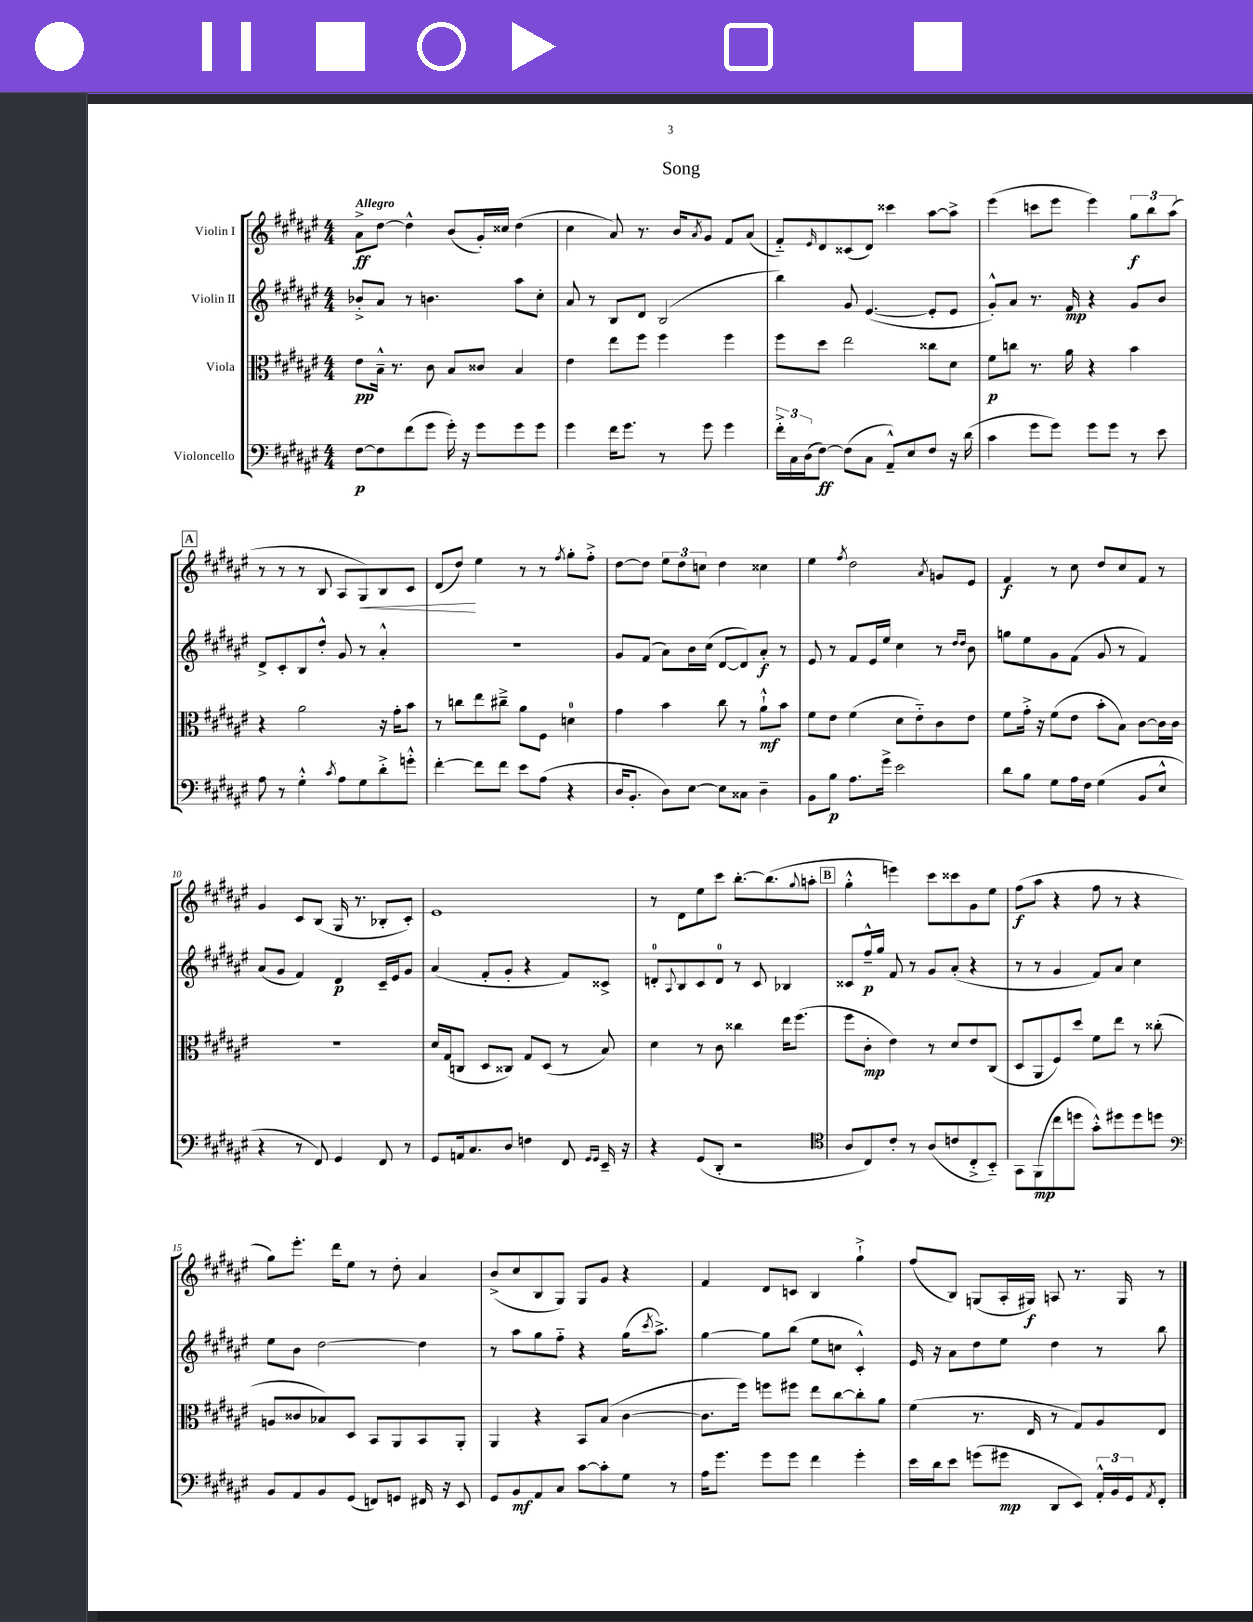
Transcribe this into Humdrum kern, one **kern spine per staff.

**kern	**kern	**kern	**kern
*staff4	*staff3	*staff2	*staff1
*clefF4	*clefC3	*clefG2	*clefG2
*k[f#c#g#d#a#e#]	*k[f#c#g#d#a#e#]	*k[f#c#g#d#a#e#]	*k[f#c#g#d#a#e#]
*M4/4	*M4/4	*M4/4	*M4/4
[8F#\L	8e#\L	8b-'^/L	8a#^\L
8F#\]	16B~^^\Jk	8a#/J	[8dd#\J
.	8.r	.	.
(8f#\	.	8r	4dd#^^\]
8g#\J	8c#\	4.b\	.
16g#'\)	8B/L	.	(8b/L
16r	.	.	.
8g#\L	8c##/J	.	16g#'/L)
.	.	.	16cc##/JJ
8g#\	4B/	8aa#\L	(4dd#\
8g#\J	.	8cc#'\J	.
=	=	=	=
4g#\	4e#\	8a#/	4cc#\
.	.	8r	.
16f#\LK	8ee#\L	8B/L	8a#/)
8.g#\J	.	.	.
.	8ff#\J	8d#/J	8.r
8r	4ff#\	(2B/	.
.	.	.	16b/LK
.	.	.	8qa#/
8g#\	.	.	8g#/J
4g#\	4ff#\	.	8f#/L
.	.	.	(8a#/J
=	=	=	=
24f#'^\LL	8ff#\L	4bb\)	8f#'~/L)
24C#\	.	.	.
(24D#\J	.	.	.
.	.	.	16qqe#/
[8F#\J)	8dd#\J	.	8d#/
(8F#\]L	2ee#\	8g#/	(8c##/
8C#\J	.	([4.e#/	8d#/J)
8AA#~^^/L)	.	.	4ccc##\
8E#/	.	.	.
8F#/J	8cc##\L	8e#'/]L	[8aa#\L
16r	8d#\J	8e#/J	8aa#^\]J
(16d#\	.	.	.
=	=	=	=
4c#\	8f#\L	8g#'^^/L)	(4eee#\
.	8cc\J	8a#/J	.
8g#\L	8.r	8.r	8ccc\L
8g#\J)	.	.	8eee#\J
.	16a#\	16f#/	.
8g#\L	4r	4r	4eee#\)
8g#\J	.	.	.
8r	4b\	8g#/L	12gg#\L
.	.	.	12bb\
8e#\	.	8b/J	.
.	.	.	(12aa#\J
=	=	=	=
8A#\	4r	8d#^/L	8r
8r	.	8c#'/	8r
4G#'^^\	2a#\	8B/	8r
.	.	8dd#'^^/J	8B/
8qc#/	.	.	.
8A#\L	.	8g#/	8A#/L
8G#\	.	8r	8G#/)
8d#'^\	16r	4a#'^^/	8B/
.	16g#'\LK	.	.
8g'^^\J	8b\J	.	8c#/J
=	=	=	=
[4f#'\	8r	1r	(8d#/L
.	8cc\L	.	8dd#/J)
8f#\]L	8ee#\	.	4ee#\
8f#\J	8cc#~^\J	.	.
8e#\L	8a#\L	.	8r
(8A#\J	8F#\J	.	8r
.	.	.	8qff#/
4r	4d\	.	8gg#'\L
.	.	.	8ff#'^\J
=	=	=	=
16D#/LK	4g#\	8g#/L	[8dd#\L
8.BB'/J	.	.	.
.	.	(8f#/J	8dd#\]J
8D#\L)	4b\	8a#\L)	12ee#\L
.	.	.	12dd#\
[8E#\J	.	16b\L	.
.	.	.	12cc\J
.	.	(16cc#\JJ	.
8E#\]L	8cc#\	[8d#/L	4dd#\
8C##\J	8r	8d#/])	.
4D#~\	8a#`^^\L	8a#'/J	4cc##\
.	8b\J	8r	.
=	=	=	=
8BB\L	8f#\L	8e#/	4ee#\
8B\J	8e#\J	8r	.
.	.	.	8qff#/
8.A#\L	(4f#\	8f#/L	2dd#\
.	.	16e#/L	.
16g#^\Jk	.	16ee#/JJ	.
2e#\	8d#\L	4cc#\	.
.	8e#'~\)	.	.
.	.	.	8qa#/
.	8c#\	8r	8g/L
.	.	16qqdd#/LL	.
.	.	16qqdd#/JJ	.
.	8e#\J	8b\	8e#/J
=	=	=	=
8d#\L	8f#\L	8gg\L	4f#/
8B\J	16g#'^\Jk	8ee#\	.
.	16r	.	.
8G#\L	(8f#\L	8g#\	8r
16A#\L	8e#\J	(8f#\J	8cc#\
16F#\JJ	.	.	.
(4G#\	8b'\L	8g#/	8dd#/L
.	8B\J)	8r	8cc#/
8BB/L	[8c#\L	4f#/)	8f#/J
8E#^^/J	16c#\]L	.	8r
.	16c#\JJ	.	.
=	=	=	=
4r	1r	(8a#/L	4g#/
.	.	8g#/J	.
8r	.	4f#/)	8c#/L
8FF#/)	.	.	(8B/J
4GG#/	.	4d#/	16G#/
.	.	.	8.r
8FF#/	.	16c#~/LL	8B-'/L
.	.	16e#/J	.
8r	.	8g#/J	8c#'/J)
=	=	=	=
8GG#/L	16d#/LL	(4a#/	1e#
.	(16G#/J	.	.
16AA/k	8C/J	.	.
8.C#/	.	.	.
.	8D#/L	8f#'/L	.
8D#/J	8C##/J)	8g#'/J	.
4F\	8G#/L	4r	.
.	(8D#/J	.	.
8FF#/	8r	8f#/L)	.
16qqGG#/LL	.	.	.
16qqGG#/JJ	.	.	.
16EE#~/	8B/)	8c##^/J	.
16r	.	.	.
=	=	=	=
4r	4d#\	8d'/L	8r
.	.	8qqA#/	.
.	.	8B/	8d#\L
(8GG#/L	8r	8c#/	8ee#\
8DD#'/J	8c#\	8d/J	8ccc#\J
2r	4cc##\	8r	[8.bb'\L
.	.	8c#/	.
.	.	.	(8.bb\]
.	16ee#\LK	4B-/	.
.	(8.ff#\J	.	.
.	.	.	8qqgg#/
.	.	.	8aa'\J
=	=	=	=
*clefC4	*	*	*
8A#/L	8ff#\L	8c##/L	4gg#'^^\
8C#/)	8c#'\J	16ff#~^^/L	.
.	.	16gg#/JJ	.
8c#'/J	4e#\)	8f#/	4eee\)
8r	.	8r	.
(8A#/L	8r	8g#/L	8ccc#\L
8c/	8d#/L	(8a#'/J	8ccc##\
8C#'^/	8e#/	4r	8g#\
8BB'~/J)	(8C#/J	.	8ee#\J
=	=	=	=
8GG#\L	8D#/L	8r	(8ff#\L
(8FF#\	8AA#/	8r	8aa#\J
8cc#\	8F#/)	4g#/	4r
8dd\J	8dd#/J	.	.
8g#'^^\L)	8f#\L	8f#/L)	8ff#\
8dd#\	8ee#\J	8a#/J	8r
8dd#\	8r	4cc#\	4r
8dd\J	(8cc##'\	.	.
=	=	=	=
*clefF4	*	*	*
8BB/L	8A/L	8ee#\L	8gg#\L)
8AA#/	8c##/	8b\J	8.eee#'\J
8BB/	8B-/)	[2dd#\	.
.	.	.	16ddd#\LK
(8GG#/J	8D#/J	.	8ee#\J
8FF/L)	8BB/L	.	8r
8GG/J	8AA#/	.	8dd#'\
16FF#/	8BB/	4dd#\]	4a#/
16r	.	.	.
8EE#/	8AA#'/J	.	.
=	=	=	=
8GG#/L	4AA#/	8r	(8b^/L
8BB/	.	8aa#\L	8cc#/
8AA#/	4r	8gg#\	8B/
8C#/J	.	8ff#'~\J	8G#/J)
[8c#\L	8BB/L	4r	8G#/L
8c#'\]	(8B/J	.	8g#/J
8G#\J	[4c#\	(16gg#\LK	4r
.	.	8qccc#/	.
.	.	8.aa#^\J)	.
8r	.	.	.
=	=	=	=
16A#\LK	8.c#\]L	[4gg#\	4f#/
8.g#\J	.	.	.
.	16ff#\Jk)	.	.
8g#\L	8ff\L	8gg#\]L	8d#/L
8g#\J	8ff#\J	(8bb\J	8c/J
4f#\	8ee#\L	8ee#\L	4B/
.	[8cc#\	8cc\J	.
4g#'\	8cc#'\]	4c#'^^/)	4gg#`^\
.	8a#\J	.	.
=	=	=	=
16e#\LL	(4f#\	16e#/	(8ff#/L
16d#\J	.	16r	.
8e#\J	.	8a#\L	8B/J)
(8g\L	8.r	8dd#\	(8G/L
8g#\J	.	8ee#\J	16A#'/L
.	16E#/	.	16G#/JJ)
8DD#/L	8r	4dd#\	8A/
8EE#/J)	8G#/L)	.	8.r
24AA#'^^/LL	8A#/	8r	.
24BB/	.	.	.
.	.	.	16G#/
24GG#/J	.	.	.
8qAA#/	.	.	.
8FF#'/J	8E#/J	8bb\	8r
==	==	==	==
*-	*-	*-	*-
